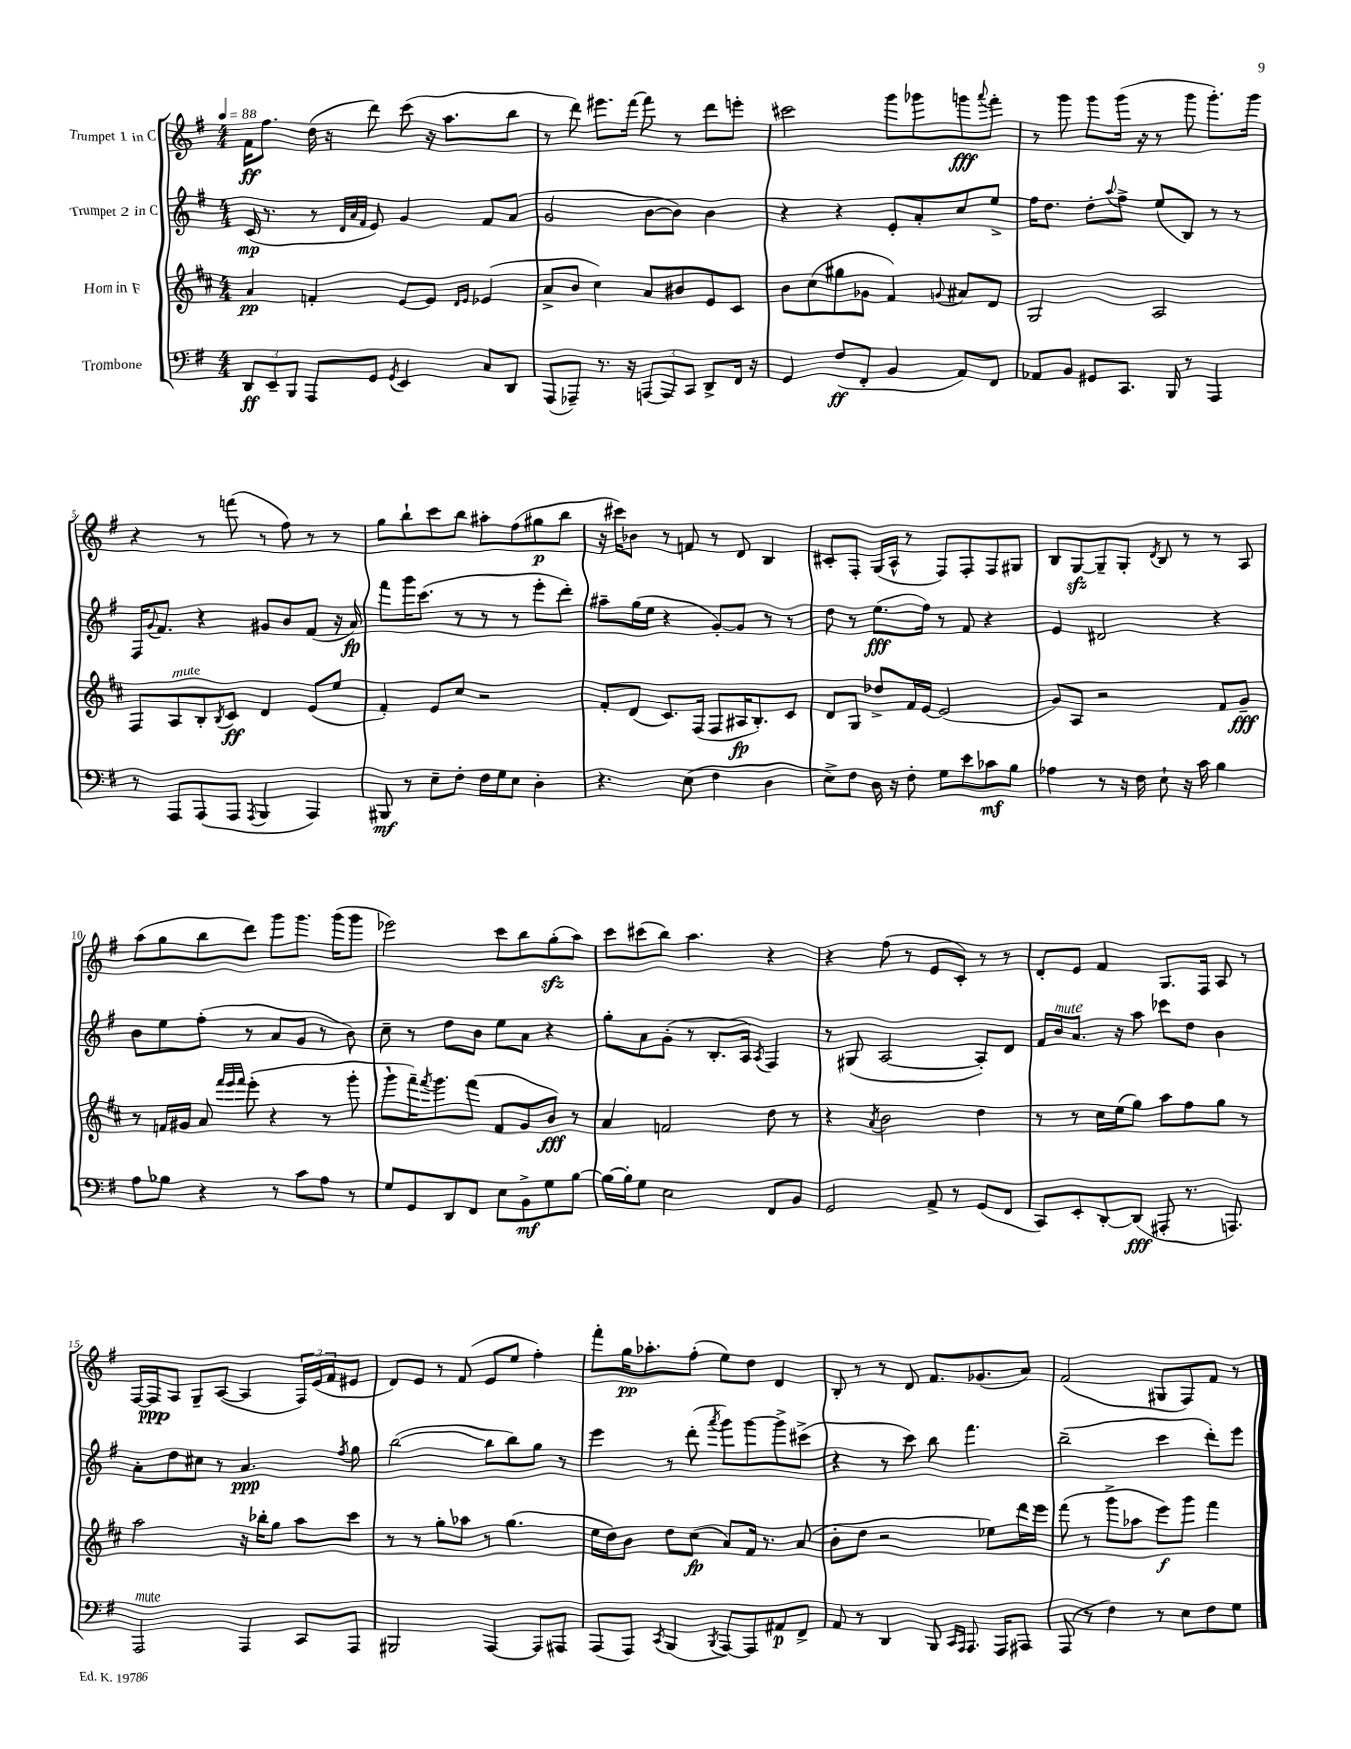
<<
\new StaffGroup <<
\new Staff = "s0" \with { instrumentName = "Trumpet 1 in C" } {
    \clef treble \key g \major \numericTimeSignature \time 4/4 \tempo 4 = 88
    fis'16\ff fis''8. d''16( r16 d'''8) c'''8( r16 a''8. b''8 |
    r8 d'''8) eis'''8. fis'''16~ fis'''8 r8 d'''8 e'''8-. |
    cis'''2 g'''8 ges'''8 g'''8\fff \appoggiatura { a'''8 } fis'''8-. |
    r8 g'''8 g'''8 g'''16( r16 r8 g'''8 g'''8.-.) g'''16 |
    r4 r8 f'''8( r8 fis''8) r8 r8 |
    g''8 b''8-! c'''8 b''8 ais''8-. fis''8( gis''8\p b''8 |
    r16 cis'''16) bes'8 r8 f'8 r8 d'8 b4 |
    cis'8-. fis8-. g16( a16-^ r8 fis8) fis8-. fis8 gis8 |
    b8 g8~\sfz g8-- g8-. \acciaccatura { d'8 } b8 r8 r8 a8 |
    a''8( g''8 b''8 d'''8) g'''8 g'''8. g'''16( g'''8 |
    ees'''2) c'''8 b''8 g''8-.\sfz( a''8) |
    c'''8 cis'''8( b''8) a''4. r4 |
    r4 fis''8( r8 e'8 c'8-.) r8 r8 |
    d'8-. e'8 fis'4 g8. fis16 a8 r8 |
    fis16~ fis16\ppp a8 g8-- a8~( a4 \tuplet 3/2 { fis16) e'16( fis'16 } eis'8 |
    d'8) e'8 r8 fis'8( e'8 e''8 fis''4-.) |
    fis'''8-. g''16\pp aes''8.-. fis''8-.( e''8) d''8 d'4 |
    b8-. r8 r8 d'8 fis'8. ges'8.( a'8) |
    fis'2( gis8 fis8) fis'8 r8 \bar "|." |
}
\new Staff = "s1" \with { instrumentName = "Trumpet 2 in C" } {
    \clef treble \key g \major \numericTimeSignature \time 4/4
    c'16\mp( r8. r8 \grace { d'32 a'32 fis'32 } e'8) g'4 fis'8 a'8( |
    g'2 b'8~ b'8) b'4 |
    r4 r4 e'8-. a'8-. c''8 e''8-> |
    fis''16 d''8. d''8-. \appoggiatura { a''8 } fis''8-> e''8( b8) r8 r8 |
    fis16 \appoggiatura { g'8 } fis'8. r4 gis'8 b'8 fis'8( r16 a'16\fp) |
    fis'''8 g'''16 c'''8.( r8 r8 r8 e'''8-. d'''8-.) |
    ais''8-- g''16( e''16 r4 g'8~-.) g'8 r8 r8 |
    d''8 r8 e''8.\fff( fis''16) r8 fis'8 r4 |
    e'4 dis'2 r4 |
    b'8 e''8 fis''8-.( r8 a'8 g'8 r8 b'8) |
    c''8-- r8 d''8 b'8 e''8 a'8 r4 |
    g''8-. a'8 g'8-.( r8 b8.-. a16) \acciaccatura { a8 } fis4 |
    r8 gis8( a2~ a8-.) d'8 |
    fis'16 b'16^\markup { \italic "mute" } a'8. r16 a''8 ces'''8 d''8 b'4 |
    a'8-. d''8 cis''8 r8 a'4.\ppp \acciaccatura { fis''8 } g''8 |
    b''2~( b''8 b''8) g''8 r8 |
    e'''4 r8 d'''8-.( \acciaccatura { a'''8 } g'''8) g'''8~ g'''8-> cis'''8->( |
    r4 r8 c'''8) b''8 fis'''4. |
    b''2--( c'''4 d'''8-.) e'''8 \bar "|." |
}
\new Staff = "s2" \with { instrumentName = "Horn in F" } {
    \clef treble \key d \major \numericTimeSignature \time 4/4
    a'4\pp f'4-. e'8~ e'8 \grace { d'16 e'16 } ees'4( |
    a'8-> b'8 cis''4) a'8 bis'8 e'8 cis'8 |
    b'8 cis''8( gis''8 ges'8 fis'4) \appoggiatura { g'8 } ais'8 d'8 |
    g2 a2 |
    fis8 a8^\markup { \italic "mute" } b8-. \acciaccatura { b8 } cis'8\ff d'4 e'8( e''8 |
    fis'4-.) e'8 cis''8 r2 |
    fis'8-. d'8( cis'8.) fis16( fis8 ais16\fp b8.-.) cis'8 |
    d'8 g8 des''8-> fis'16 e'16~ e'2( |
    g'8) a8 r2 fis'8 g'8--\fff |
    r8 f'16 gis'16 a'8 \grace { fis'''32 e'''32 fis'''32 } e'''8-.( r4 r8 g'''8-. |
    g'''8-! fis'''16--) \acciaccatura { fis'''8 } g'''8. fis'''8( fis'8 g'8 b'8\fff) r8 |
    a'4 f'2 d''8 r8 |
    r4 \acciaccatura { a'8 } b'2 d''4 |
    r8 r8 cis''16 e''16( g''8) a''8 fis''8 g''8 r8 |
    a''2 r16 bes''16-. g''8 a''8 cis'''8 |
    r8 r8 g''8-. aes''8 r8 g''4.( |
    e''16 d''16) b'8 d''8 cis''8\fp( a'8) fis'16 r8. a'8( |
    b'8-. d''8 r2 ees''8) d'''16 e'''16 |
    fis'''8( r8 g'''8-> aes''8 e'''8\f) g'''8 fis'''4 \bar "|." |
}
\new Staff = "s3" \with { instrumentName = "Trombone" } {
    \clef bass \key g \major \numericTimeSignature \time 4/4
    \tuplet 3/2 { d,8\ff e,8-- b,,8 } a,,8 g,8 \acciaccatura { g,8 } e,4 c8 d,8 |
    a,,8( aes,,8--) r8. r16 \tuplet 3/2 { a,,8( a,,8) c,8 } d,8-> fis,16 r16 |
    g,4 fis8\ff( fis,8-. b,4 a,8) fis,8 |
    aes,8 b,8 gis,8 c,8. b,,16 r8 a,,4 |
    r8 a,,8 a,,8( a,,8 \acciaccatura { a,,8 } b,,4 a,,4) |
    bis,,8\mf r8 e8-- fis8-. fis16 g16 e8 d4-. |
    r4. e8( fis4 d4 |
    e8->) fis8 d16 r16 fis8-. g8 e'8 ces'8\mf b8 |
    aes4 r8 r16 fis16 e8-! r16 c'16 b4 |
    a8 bes8 r4 r8 c'8 a8 r8 |
    g8 g,8 d,8 fis,8 e8 b,8->\mf g8 b8~ |
    b16~ b16-. g8 e2 fis,8 b,8 |
    g,2 a,8-> r8 g,8( fis,8 |
    c,8) e,8-. d,8~-. d,8\fff( ais,,8-. r8. a,,8.) |
    a,,2^\markup { \italic "mute" } a,,4 c,8 a,,8 |
    bis,,2 a,,4~ a,,8 ais,,8 |
    a,,8( a,,8) \acciaccatura { c,8 } b,,4( \acciaccatura { b,,8 } a,,8~) a,,8 ais,8\p fis,8-> |
    a,8 r8 d,4 b,,8 \grace { c,16 a,,16 } a,,8. a,,16 ais,,8 |
    a,,8( r8 fis4) r8 e8 fis8 g8 \bar "|." |
}
>>
>>
